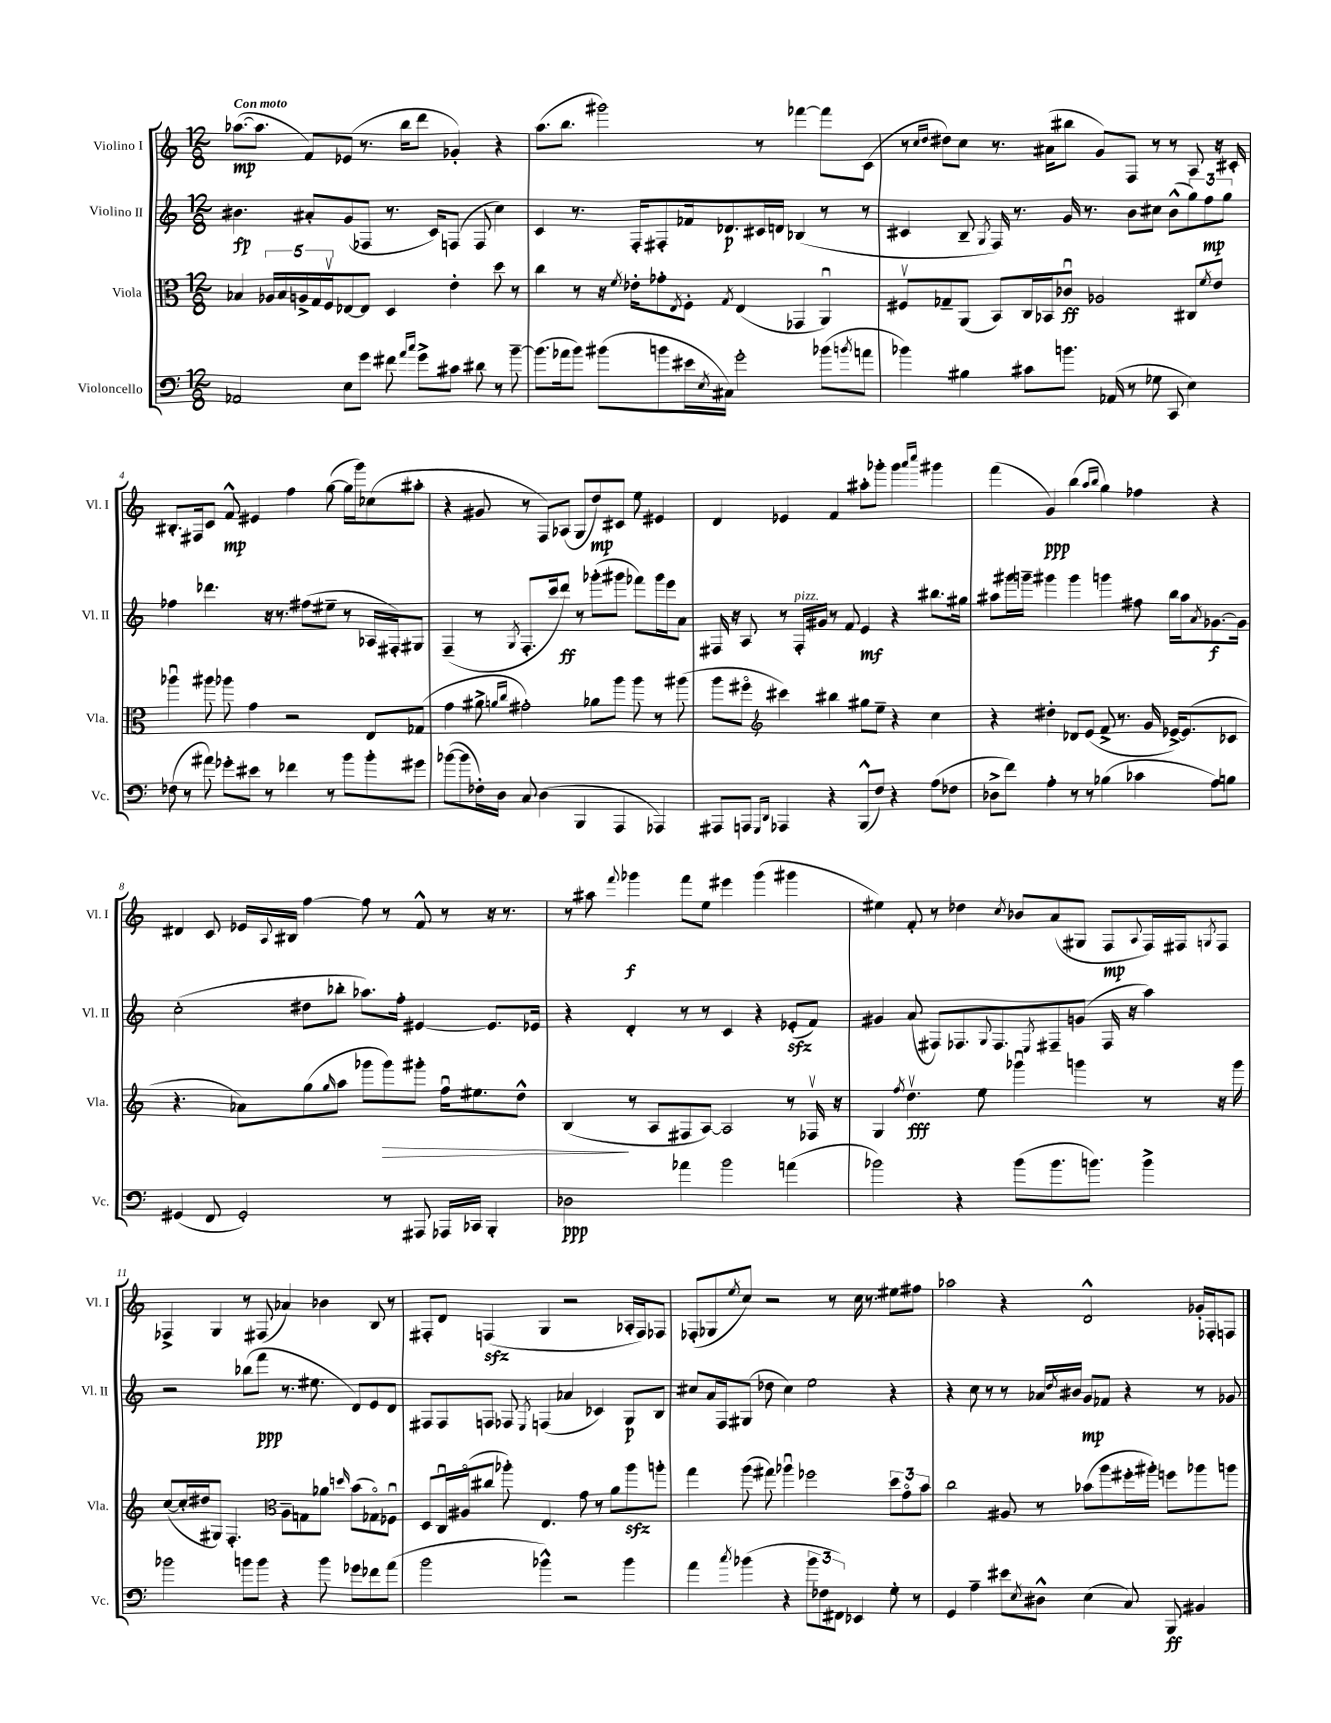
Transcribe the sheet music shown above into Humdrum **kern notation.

**kern	**dynam	**kern	**dynam	**kern	**dynam	**kern	**dynam
*part4	*part4	*part3	*part3	*part2	*part2	*part1	*part1
*staff4	*staff4	*staff3	*staff3	*staff2	*staff2	*staff1	*staff1
*I"Violoncello	*	*I"Viola	*	*I"Violino II	*	*I"Violino I	*
*I'Vc.	*	*I'Vla.	*	*I'Vl. II	*	*I'Vl. I	*
*clefF4	*	*clefC3	*	*clefG2	*	*clefG2	*
*k[]	*	*k[]	*	*k[]	*	*k[]	*
*M12/8	*	*M12/8	*	*M12/8	*	*M12/8	*
=1	=1	=1	=1	=1	=1	=1	=1
!	!	!	!	!	!	!LO:TX:a:B:t=Con moto	!
2AA-X/	.	4B-X/	.	4.b#X\	fp	([8.aa-X\L	mp
.	.	.	.	.	.	8.aa-\J]	.
.	.	20A-X/LL	.	.	.	.	.
.	.	20B-/	.	.	.	.	.
.	.	20An^/	.	.	.	.	.
.	.	.	.	8a#X'/L	.	8f/L)	.
.	.	20G/	.	.	.	.	.
.	.	20Fv/J	.	.	.	.	.
8E\L	.	[8E-X/	.	(8g/	.	(8e-X/J	.
8g\J	.	8E-/J]	.	8F-X/J	.	8.r	.
8f#X\	.	4D/	.	8.r	.	.	.
.	.	.	.	.	.	16bb\KL	.
16qqa/LL	.	.	.	.	.	.	.
16qqcc/JJ	.	.	.	.	.	.	.
8g^\L	.	.	.	.	.	8ddd\J	.
.	.	.	.	16c/KL)	.	.	.
8c#X\J	.	4e'\	.	(8Fn/J	.	4g-X'/)	.
8d#X\	.	.	.	8F/	.	.	.
8r	.	8dd\	.	4cc\)	.	4r	.
[8b~\	.	8r	.	.	.	.	.
=2	=2	=2	=2	=2	=2	=2	=2
(8.b\L]	.	4cc\	.	4c/	.	(8.aa\L	.
16a-X\k	.	.	.	.	.	8.bb\J	.
8b\J)	.	8r	.	8.r	.	.	.
(8b#X\L	.	16r	.	.	.	2ggg#X\)	.
.	.	8qf/	.	.	.	.	.
.	.	16e-X'\KL	.	16F'/KL	.	.	.
8bn\	.	8g-X'\	.	8F#X'/	.	.	.
.	.	8qE/	.	.	.	.	.
16e#X\L	.	8F'\J	.	16f-X/k	.	.	.
8qE/	.	.	.	.	.	.	.
16C#X\JJ)	.	.	.	8.d-X/	p	.	.
.	.	8qG/	.	.	.	.	.
2g'\	.	(4E/	.	.	.	.	.
.	.	.	.	16c#X/L	.	8r	.
.	.	.	.	16dn/JJ	.	.	.
.	.	4GG-X/	.	(4B-X/	.	[4fff-X\	.
(8b-X\L	.	4AAu/)	.	8r	.	8fff-\L]	.
8qbn/	.	.	.	.	.	.	.
8an\J	.	.	.	8r	.	(8c\J	.
=3	=3	=3	=3	=3	=3	=3	=3
4b-X\)	.	8F#Xv/L	.	4c#X/	.	8r	.
.	.	.	.	.	.	16qqcc/LL	.
.	.	.	.	.	.	16qqdd/JJ	.
.	.	8G-X~/	.	.	.	8dd#X\L)	.
4B#X\	.	(8AA/J	.	8B~/	.	8cc\J	.
.	.	.	.	8qG/	.	.	.
.	.	8BB/L)	.	16F/)	.	8.r	.
.	.	.	.	8.r	.	.	.
8c#X\L	.	16C/L	.	.	.	.	.
.	.	16BB-X/J	.	.	.	(16a#X\KL	.
8.bn\J	.	8c-Xu/J	ff	16g/	.	8bb#X\J	.
.	.	.	.	8.r	.	.	.
.	.	2A-X/	.	.	.	8g/L)	.
(16AA-X/	.	.	.	.	.	.	.
8r	.	.	.	8b\L	.	8F/J	.
8G-X\	.	.	.	8cc#X\J	.	8r	.
8CC/	.	.	.	(8b^^\L	.	8r	.
4E\)	.	8C#X/L	.	12gg\)	.	8A/	.
.	.	.	.	12ff\	mp	.	.
.	.	8qf/	.	.	.	.	.
.	.	8e/J	.	.	.	16r	.
.	.	.	.	12gg\J	.	.	.
.	.	.	.	.	.	16c#X'/	.
!!LO:LB:g=z
=4	=4	=4	=4	=4	=4	=4	=4
(8F-X\	.	4aa-Xu\	.	4ff-X\	.	8.B#X'/L	.
8r	.	.	.	.	.	.	.
.	.	.	.	.	.	16F#X/k	.
8a#X\)	.	8aa#X\	.	4.ddd-X\	.	8c/J	.
8g-X'\L	.	8aa-X\	.	.	.	8f^^/	mp
8e#X\J	.	4g\	.	.	.	4e#X/	.
8r	.	.	.	16r	.	.	.
.	.	.	.	8.r	.	.	.
4f-X\	.	2r	.	.	.	4ff\	.
.	.	.	.	(8ff#X\L	.	.	.
8r	.	.	.	8ee#X~\J	.	([8gg\	.
8b\L	.	.	.	8r	.	16gg\LL]	.
.	.	.	.	.	.	16ggg\J)	.
8b'\	.	8E/L	.	16A-X/LL	.	(8cc-X\	.
.	.	.	.	16F#X'/J)	.	.	.
8g#X\J	.	(8G-X/J	.	8G#X/J	.	8aa#X'\J	.
=5	=5	=5	=5	=5	=5	=5	=5
([8b-X\L	.	4g\	.	(4F~/	.	4r	.
8b-\]	.	.	.	.	.	.	.
16F-X'\L)	.	8a#X^\	.	8r	.	8g#X/	.
16D\JJ	.	.	.	.	.	.	.
.	.	16qqan/LL	.	.	.	.	.
.	.	16qqcc/JJ	.	8qG/	.	.	.
8C/	.	2g#X'\)	.	8.F'/L	.	8r	.
(4D\	.	.	.	.	.	8F/L)	.
.	.	.	.	16ccc/k	.	.	.
.	.	.	.	8ddd/J)	ff	(8A-X/J	.
4BBB/	.	.	.	8r	.	8G/L	.
.	.	8a-X\L	.	(8ggg-X'\L	.	8dd/)	mp
4AAA/	.	8aa\J	.	8ggg#X\J	.	8c#X/J	.
.	.	8aa\	.	8fff-X\L)	.	8ee\	.
4AAA-X/)	.	8r	.	16ggg#\L	.	4e#X/	.
.	.	.	.	16eee\J	.	.	.
.	.	(8aa#X\	.	8a\J	.	.	.
=6	=6	=6	=6	=6	=6	=6	=6
8AAA#X/L	.	8aa\L	.	16F#X/	.	4d/	.
.	.	.	.	16r	.	.	.
8AAAn/J	.	8ff#X\J	.	8A/	.	.	.
16qqGGG/LL	.	.	.	.	.	.	.
16qqDD/JJ	.	.	.	.	.	.	.
*	*	*clefG2	*	*	*	*	*
4AAA-X/	.	4ccc#X\)	.	8r	.	4e-X/	.
!	!	!	!	!LO:TX:a:i:t=pizz.	!	!	!
.	.	.	.	16F#'/LL	.	.	.
.	.	.	.	16g#X/JJ	.	.	.
4r	.	4bb#X\	.	8r	.	4f/	.
.	.	.	.	8f/	.	.	.
(8BBB^^/L	.	8gg#X\L	.	4e/	mf	8aa#X'\L	.
8F/J)	.	8ee~\J	.	.	.	8ggg-X'\J	.
4r	.	4r	.	4r	.	4ggg-\	.
.	.	.	.	.	.	16qqaaa/LL	.
.	.	.	.	.	.	16qqcccc/JJ	.
(8A\L	.	4cc\	.	8.bb#X\L	.	4ggg#X\	.
8F-X\J	.	.	.	.	.	.	.
.	.	.	.	16gg#X\Jk	.	.	.
=7	=7	=7	=7	=7	=7	=7	=7
8D-X^\L	.	4r	.	8aa#X\L	.	(4fff\	.
8f\J)	.	.	.	16ggg#X\L	.	.	.
.	.	.	.	16gggn~\JJ	.	.	.
4A'\	.	4dd#X'\	.	4ggg#X\	.	4g/)	ppp
8r	.	8d-X/L	.	4ggg#\	.	(4bb\	.
8r	.	(8e/J	.	.	.	.	.
.	.	.	.	.	.	16qqaa/LL	.
.	.	.	.	.	.	16qqbb/JJ	.
(4B-X\	.	8f^/	.	4gggn\	.	4gg\)	.
.	.	8.r	.	.	.	.	.
4c-X\	.	.	.	8ff#X\	.	4ff-X\	.
.	.	16g/	.	.	.	.	.
.	.	[16e-X^/KL)	.	16bb\LL	.	.	.
.	.	(8.e-/]	.	16aa#\J	.	.	.
.	.	.	.	8qa/	.	.	.
8A\L)	.	.	.	[8.g-X\	f	4r	.
8Bn\J	.	8c-X/J	.	.	.	.	.
.	.	.	.	16g-\Jk]	.	.	.
!!LO:LB:g=z
=8	=8	=8	=8	=8	=8	=8	=8
(4GG#X/	.	4.r	.	(2cc'\	.	4d#X/	.
8FF/	.	.	.	.	.	8c/	.
2GG#'/)	.	8a-X\L)	.	.	.	16e-X/LL	.
.	.	.	.	.	.	8qqA/	.
.	.	.	.	.	.	16B#X/JJ	.
.	.	(8gg\	.	8dd#X\L	.	[4ff\	.
.	.	16qqgg/	.	.	.	.	.
.	.	8aa\J	.	8bb-X'\J	.	.	.
.	.	8ggg-X\L	.	8.aa-X\L)	.	8ff\]	.
!	!	!	!LO:HP:b	!	!	!	!
8r	.	8ggg-\)	>	.	.	8r	.
.	.	.	.	16ff'\Jk	.	.	.
8AAA#X/	.	8ggg#X'\J	.	[4e#X/	.	8f^^/	.
16AAA-X/LL	.	16ffu\KL	.	.	.	8r	.
16CC-X/JJ	.	8.ee#X\	.	.	.	.	.
4BBB'/	.	.	.	8.e#/L]	.	16r	.
.	.	.	.	.	.	8.r	.
.	.	8dd^^\J	.	.	.	.	.
.	.	.	.	16e-X/Jk	.	.	.
=9	=9	=9	=9	=9	=9	=9	=9
2D-X\	ppp	(4B/	.	4r	.	8r	.
.	.	.	.	.	.	8aa#X\	.
.	.	.	.	.	.	8qqfff/	.
.	.	8r	]	4d'/	.	4ggg-X\	f
.	.	8A/L	.	.	.	.	.
4a-X\	.	8F#X/	.	8r	.	8fff\L	.
.	.	[8A/J)	.	8r	.	8ee\J	.
2b\	.	2A/]	.	4c/	.	4eee#X\	.
.	.	.	.	4r	.	(4ggg-\	.
(4an\	.	8r	.	(8e-Xzz'/L	.	4ggg#X\	.
.	.	16F-Xv/	.	8f/J)	.	.	.
.	.	16r	.	.	.	.	.
=10	=10	=10	=10	=10	=10	=10	=10
2b-X\)	.	4G/	.	4g#X/	.	4ee#X\)	.
.	.	8qff/	.	.	.	.	.
.	.	4.ddv\	fff	(8a/	.	8f'/	.
.	.	.	.	8F#X/L)	.	8r	.
4r	.	.	.	8.F-X/	.	4dd-X\	.
.	.	8ee\	.	.	.	.	.
.	.	.	.	8qqG/	.	.	.
.	.	.	.	8.F-/	.	.	.
.	.	.	.	.	.	8qcc/	.
(8b-\L	.	4ggg-Xu\	.	.	.	8b-X/L	.
.	.	.	.	8qE/	.	.	.
8.b-\	.	.	.	8F#X~/	.	(8a/	.
.	.	4gggn\	.	(8gn/J	.	8G#X/J	.
8.bn\J)	.	.	.	.	.	.	.
.	.	.	.	16F#/	.	8F/L	mp
.	.	.	.	16r	.	.	.
.	.	.	.	.	.	8qqA/	.
4b^\	.	8r	.	4aa\)	.	16F/L)	.
.	.	.	.	.	.	16F#X/J	.
.	.	.	.	.	.	8qGn/	.
.	.	16r	.	.	.	8F#/J	.
.	.	16ggg\	.	.	.	.	.
!!LO:LB:g=z
=11	=11	=11	=11	=11	=11	=11	=11
2b-X\	.	([8cc/L	.	2r	.	4F-X^/	.
.	.	16cc'/L]	.	.	.	.	.
.	.	16dd#X/J	.	.	.	.	.
.	.	8G#X/J)	.	.	.	4G/	.
.	.	4.F'/	.	.	.	.	.
8bn\L	.	.	.	(8bb-X\L	.	8r	.
8b\J	.	.	.	8fff\J	ppp	(8F#X/	.
*	*	*clefC3	*	*	*	*	*
4r	.	8A~\L	.	8.r	.	4a-X/)	.
.	.	8Gn\	.	.	.	.	.
.	.	.	.	8.ee#X\	.	.	.
8b\	.	8a-X\J	.	.	.	4b-X\	.
.	.	16qqddn/	.	.	.	.	.
8g-X\L	.	(8b\L	.	8d/L)	.	.	.
8f-X\	.	8G-X\)	.	8e/	.	8B/	.
(8a\J	.	8F-Xu\J	.	8d/J	.	8r	.
=12	=12	=12	=12	=12	=12	=12	=12
2b\	.	8D/L	.	8F#X/L	.	8F#X'/L	.
.	.	16Cu/L	.	8F#/	.	8d/J	.
.	.	(16A#X/J	.	.	.	.	.
.	.	8cc#X/J	.	8Fn/J	.	(4Fnzz/	.
.	.	8aa-X'\)	.	8F-X/	.	.	.
.	.	.	.	8qE/	.	.	.
4b-X^^\)	.	4.E/	.	(4Fn/	.	4G/	.
2r	.	.	.	4a-X/	.	2r	.
.	.	8g\	.	.	.	.	.
.	.	8r	.	4c-X/)	.	.	.
.	.	8a\L	.	.	.	.	.
4b-\	.	8aa-zz\	.	8G/L	p	16A-X'/LL	.
.	.	.	.	.	.	16F/J)	.
.	.	8aan'\J	.	8B/J	.	8F-X/J	.
=13	=13	=13	=13	=13	=13	=13	=13
4a\	.	4gg\	.	8cc#X/L	.	(8F-X'/L	.
.	.	.	.	16a/L	.	8G-X/	.
.	.	.	.	16F/J	.	.	.
8qcc/	.	.	.	.	.	8qee/	.
(4b-X\	.	(8aa\	.	(8G#X/J	.	8cc/J)	.
.	.	8gg#X\)	.	8dd-X\	.	2r	.
4r	.	4aa-Xu\	.	4cc#\)	.	.	.
12b-\L	.	2ff-X\	.	2ee\	.	.	.
12F-X\	.	.	.	.	.	.	.
.	.	.	.	.	.	8r	.
12FF#X\J)	.	.	.	.	.	.	.
4EE-X/	.	.	.	.	.	16cc\	.
.	.	.	.	.	.	8.r	.
8G'\	.	12dd\L	.	4r	.	8ee#X\L	.
.	.	12g\	.	.	.	.	.
8r	.	.	.	.	.	8ff#X\J	.
.	.	12b\J	.	.	.	.	.
=14	=14	=14	=14	=14	=14	=14	=14
4GG/	.	2cc\	.	4r	.	2aa-X\	.
4A~\	.	.	.	8cc\	.	.	.
.	.	.	.	8r	.	.	.
8e#X\L	.	8A#X/	.	8r	.	4r	.
8qE/	.	.	.	.	.	.	.
8D#X^^\J	.	8r	.	16a-X/LL	.	.	.
.	.	.	.	8qdd/	.	.	.
.	.	.	.	16b#X/JJ	.	.	.
(4E\	.	(8b-X\L	.	8g/L	mp	2d^^/	.
.	.	8aa\	.	8f-X/J	.	.	.
8C/)	.	16ff#X'\L	.	4r	.	.	.
.	.	16aa#X'\JJ)	.	.	.	.	.
8BBB/	ff	8ffn\L	.	.	.	.	.
4BB#X/	.	8aa-X\	.	8r	.	16g-X'/LL	.
.	.	.	.	.	.	16F-X'/J	.
.	.	8aan\J	.	8g-X/	.	8Fn/J	.
==	==	==	==	==	==	==	==
*-	*-	*-	*-	*-	*-	*-	*-
